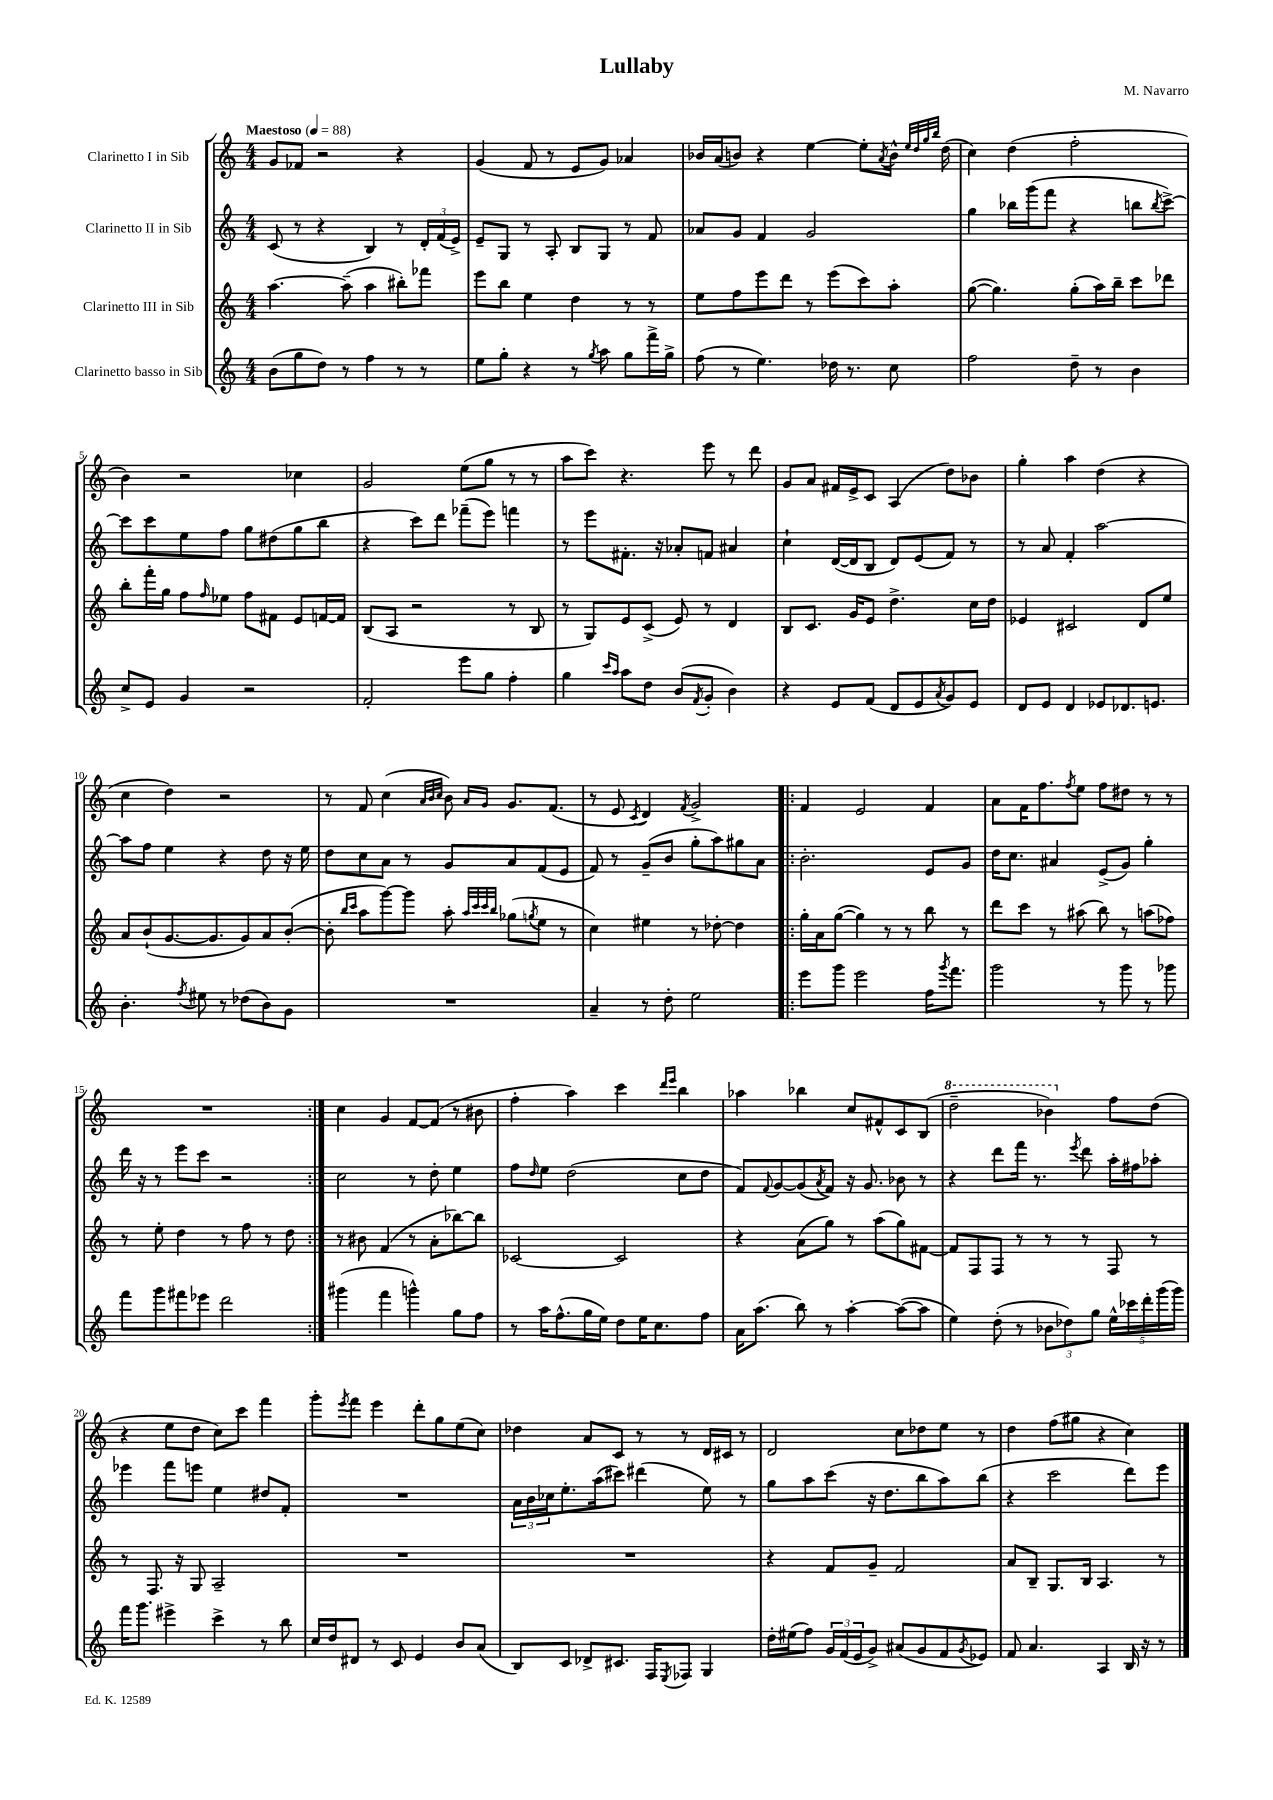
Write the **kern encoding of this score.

**kern	**kern	**kern	**kern
*part4	*part3	*part2	*part1
*staff4	*staff3	*staff2	*staff1
*I"Clarinetto basso in Sib	*I"Clarinetto III in Sib	*I"Clarinetto II in Sib	*I"Clarinetto I in Sib
*clefG2	*clefG2	*clefG2	*clefG2
*k[]	*k[]	*k[]	*k[]
*M4/4	*M4/4	*M4/4	*M4/4
*MM88	*MM88	*MM88	*MM88
=1	=1	=1	=1
!	!	!	!LO:TX:a:B:t=Maestoso
(8b\L	[4.aa\	(8c/	8g/L
8gg\	.	8r	8f-X/J
8dd\J)	.	4r	2r
8r	(8aa~\]	.	.
4ff\	4aa\	4B/)	.
8r	8bb#X'\L)	8r	4r
8r	8fff-X\J	24d'/LL	.
.	.	(24f/	.
.	.	24e^/JJ)	.
=2	=2	=2	=2
8ee\L	8eee\L	8e~/L	(4g/
8gg'\J	8bb\J	8G/J	.
4r	4ee\	8r	8f/
.	.	8A'/	8r
8r	4dd\	8B/L	8e/L
8qgg/	.	.	.
8aa\	.	8G/J	8g/J)
8gg\L	8r	8r	4a-X/
16fff^\L	8r	8f/	.
16gg^\JJ	.	.	.
=3	=3	=3	=3
(8ff\	8ee\L	8a-X/L	16b-X/LL
.	.	.	(16a/J
8r	8ff\	8g/J	8bn/J)
4.ee\)	8eee\	4f/	4r
.	8ddd\J	.	.
.	8r	2g/	[4ee\
16dd-X\	(8eee\L	.	.
8.r	.	.	.
.	8ccc\)	.	8ee'\L]
.	.	.	8qa/
8cc\	8aa'\J	.	16b^^\Jk
.	.	.	32qqee/LLL
.	.	.	32qqdd/
.	.	.	32qqgg/
.	.	.	32qqbb/JJJ
.	.	.	(16dd\
=4	=4	=4	=4
2ff\	([8gg\	4gg\	4cc\)
.	4.gg\])	.	.
.	.	16bb-X\LL	(4dd\
.	.	(16ggg\J	.
.	.	8fff\J	.
8dd~\	(8gg'\L	4r	2ff'\
8r	16aa\L)	.	.
.	16bb~\JJ	.	.
4b\	8ccc\L	8bbn\L	.
.	.	8qbb/	.
.	8ddd-X\J	[8ccc^\J)	.
!!LO:LB:g=z
=5	=5	=5	=5
8cc^/L	8bb'\L	8ccc\L]	4b\)
8e/J	16fff'\L	8ccc\	.
.	16gg\JJ	.	.
4g/	8ff\L	8ee\	2r
.	16qqff/	.	.
.	8ee-X\J	8ff\J	.
2r	8ff\L	8gg\L	.
.	8f#X\J	(8dd#X\	.
.	8e/L	8gg\	4cc-X\
.	[16fn/L	8bb\J	.
.	16f/JJ]	.	.
=6	=6	=6	=6
2f'/	(8B/L	4r	2g/
.	8A/J	.	.
.	2r	8ccc\L)	.
.	.	8ddd\J	.
8eee\L	.	(8fff-X~\L	(8ee\L
8gg\J	.	8eee\J)	8gg\J
4ff'\	8r	4fffn\	8r
.	8B/	.	8r
=7	=7	=7	=7
4gg\	8r	8r	8aa\L
.	8G/L)	8eee\L	8ccc\J)
16qqccc/LL	.	.	.
16qqaa/JJ	.	.	.
8aa\L	8e/	8.f#X'\J	4.r
8dd\J	(8c^/J	.	.
.	.	16r	.
(8b/L	8e/)	8a-X'/L	.
8qf/	.	.	.
8g'/J	8r	8fn/J	8eee\
4b\)	4d/	4a#X/	8r
.	.	.	8ddd\
=8	=8	=8	=8
4r	8B/L	4cc`\	8g/L
.	8.c/J	.	8a/J
8e/L	.	([16d/LL	16f#X/LL
.	16g/KL	16d/J]	16e^/J
(8f/J	8e/J	8B/J	8c/J
8d/L	4.dd^\	8d/L)	(4A/
8e/	.	(8e/	.
8qa/	.	.	.
8g/)	.	8f/J)	8dd\L)
8e/J	16cc\LL	8r	8b-X\J
.	16dd\JJ	.	.
=9	=9	=9	=9
8d/L	4e-X/	8r	4gg'\
8e/J	.	8a/	.
4d/	2c#X/	4f'/	4aa\
8e-X/L	.	[2aa\	(4dd\
8.d-X/	.	.	.
.	8d/L	.	4r
8.en/J	.	.	.
.	8ee/J	.	.
!!LO:LB:g=z
=10	=10	=10	=10
4.b'\	8a/L	8aa\L]	4cc\
.	(8b`/	8ff\J	.
.	[8.g/	4ee\	4dd\)
8qff/	.	.	.
8ee#X\	.	.	.
.	8.g/]	.	.
8r	.	4r	2r
(8dd-X\L	8g/)	.	.
8b\)	8a/	8dd\	.
8g\J	([8b'/J	16r	.
.	.	16ee\	.
=11	=11	=11	=11
1r	8b'\]	8dd\L	8r
.	16qqbb/LL	.	.
.	16qqccc/JJ	.	.
.	8aa\L	8cc\	8f/
.	[8ggg\)	8a\J	(4cc\
.	8ggg\J]	8r	.
.	.	.	32qqa/LLL
.	.	.	32qqb/
.	.	.	32qqcc/JJJ
.	8aa'\	8g/L	8b\)
.	32qqaa/LLL	.	.
.	32qqccc/	.	.
.	32qqccc/	.	16qqa/LL
.	32qqbb/JJJ	.	16qqg/JJ
.	(8gg-X\L	8a/	8.g/L
.	8qggn/	.	.
.	8ee\J	(8f/	.
.	.	.	(8.f/J
.	8r	8e/J	.
=12	=12	=12	=12
4a~/	4cc\)	8f/)	8r
.	.	8r	8e/
.	.	.	8qc/
8r	4ee#X\	(8g~/L	4d/)
8dd'\	.	8b/J	.
.	.	.	8qf/
2ee\	8r	8gg'\L	2g^/
.	[8dd-X'\	8aa\)	.
.	4dd-\]	8gg#X\	.
.	.	8a\J	.
=13!|:	=13!|:	=13!|:	=13!|:
8eee\L	16gg'\LL	2.b'\	4f/
.	16a\J	.	.
8ggg\J	([8gg\J	.	.
2eee\	4gg\])	.	2e/
.	8r	.	.
.	8r	.	.
16ff\KL	8bb\	8e/L	4f/
8qggg/	.	.	.
8.fff\J	.	.	.
.	8r	8g/J	.
=14	=14	=14	=14
2ggg\	8ddd\L	16dd\KL	8a\L
.	.	8.cc\J	.
.	8ccc\J	.	16f\K
.	.	.	8.ff\
.	8r	4a#X/	.
.	.	.	8qff/
.	(8aa#X\	.	8ee\J
8r	8bb\)	(8e^/L	8ff\L
8ggg\	8r	8g/J)	8dd#X\J
8r	(8aan\L	4gg'\	8r
8ggg-X\	8ff-X\J)	.	8r
!!LO:LB:g=z
=15	=15	=15	=15
8fff\L	8r	16ddd\	1r
.	.	16r	.
8ggg\	8ee'\	8r	.
8fff#X\	4dd\	8eee\L	.
8eee-X\J	.	8ccc\J	.
2ddd\	8r	2r	.
.	8ff\	.	.
.	8r	.	.
.	8dd\	.	.
=16:|!	=16:|!	=16:|!	=16:|!
(4ggg#X\	8r	2cc\	4cc\
.	8b#X\	.	.
4fff\	(4f/	.	4g/
4gggn^^\)	8r	8r	[8f/L
.	8a'\L	8dd'\	(8f/J]
8gg\L	[8bb-X\)	4ee\	8r
8ff\J	8bb-\J]	.	8b#X\
=17	=17	=17	=17
8r	[2c-X/	8ff\L	4ff'\
.	.	16qqdd/	.
16aa\KL	.	8ee\J	.
(8.ff^^\	.	.	.
.	.	(2dd\	4aa\)
16gg\L	.	.	.
16ee\JJ)	.	.	.
8dd\L	2c-/]	.	4ccc\
16ee\K	.	.	.
8.cc\	.	.	.
.	.	.	16qqddd/LL
.	.	.	16qqeee/JJ
.	.	8cc\L	4bb\
8ff\J	.	8dd\J	.
=18	=18	=18	=18
16a\KL	4r	8f/L)	4aa-X\
(8.aa\J	.	.	.
.	.	8qqf/	.
.	.	[8g/	.
8bb\)	(8a\L	(8g/]	4bb-X\
.	.	8qa/	.
8r	8gg\J)	8f/J)	.
[4aa'\	8r	16r	8cc/L
.	.	8.g/	.
.	(8aa\L	.	8f#X^^/
(8aa\L_	8gg\)	8b-X\	8c/
8aa\J]	[8f#X\J	8r	(8B/J
=19	=19	=19	=19
*	*	*	*8va
4ee\)	8f#/L]	4r	2ddd~\
.	8F/	.	.
(8dd'\	8F/J	8ddd\L	.
8r	8r	16fff\Jk	.
.	.	8.r	.
12b-X\L	8r	.	4bb-X\)
12dd-X\)	.	.	.
.	.	8qeee/	.
.	8r	8ddd\	.
12gg\J	.	.	.
*	*	*	*X8va
20ee^^\LL	8F/	16aa'\LL	8ff\L
20ccc-X\	.	.	.
.	.	16ff#X\J	.
20ddd'\	.	.	.
.	8r	8aa-X'\J	(8dd\J
(20ggg\	.	.	.
20ggg\JJ)	.	.	.
!!LO:LB:g=z
=20	=20	=20	=20
16fff\KL	8r	4eee-X\	4r
8.ggg\J	.	.	.
.	8.F/	.	.
4eee#X^\	.	8fff\L	8ee\L
.	16r	.	.
.	8G/	8eeen\J	8dd\J
4ccc^\	2A~/	4ee\	8cc\L)
.	.	.	8ccc\J
8r	.	8dd#X/L	4fff\
8bb\	.	8f'/J	.
=21	=21	=21	=21
16cc/LL	1r	1r	8ggg'\L
16dd/J	.	.	.
.	.	.	8qeee/
8d#X/J	.	.	8fff\J
8r	.	.	4eee\
8c/	.	.	.
4e/	.	.	8ddd'\L
.	.	.	8gg\
8b/L	.	.	(8ee\
(8a/J	.	.	8cc\J)
=22	=22	=22	=22
8B/L)	1r	24a\LL	4dd-X\
.	.	24b\	.
.	.	24cc-X\J	.
8c/J	.	8.ee'\	.
8d-X^/L	.	.	8a/L
.	.	(16aa\k	.
8.c#X/J	.	8ccc#X\J)	8c/J
.	.	(4ddd#X\	8r
16F/KL	.	.	.
8qE/	.	.	.
8F-X/J	.	.	8r
4G/	.	8ee\)	16d/LL
.	.	.	16c#X/JJ
.	.	8r	8r
=23	=23	=23	=23
16dd'\LL	4r	8gg\L	2d/
(16ee#X\J	.	.	.
8ff\J)	.	8aa\	.
24g/LL	8f/L	(8ccc\J	.
(24f/	.	.	.
24e/J	.	.	.
8g^/J)	8g~/J	16r	.
.	.	8.dd\L	.
(8a#X/L	2f/	.	8cc\L
8g/	.	8bb\	8dd-X\
8f/	.	8aa\)	8ee\J
8qg/	.	.	.
8e-X/J)	.	(8bb\J	8r
=24	=24	=24	=24
8f/	8a/L	4r	4dd\
4.a/	8B~/J	.	.
.	8.G/L	2ccc\	(8ff\L
.	.	.	8gg#X\J
.	16B/Jk	.	.
4A/	4.A/	.	4r
16B/	.	8ddd\L)	4cc\)
16r	.	.	.
8r	8r	8eee\J	.
==	==	==	==
*-	*-	*-	*-
